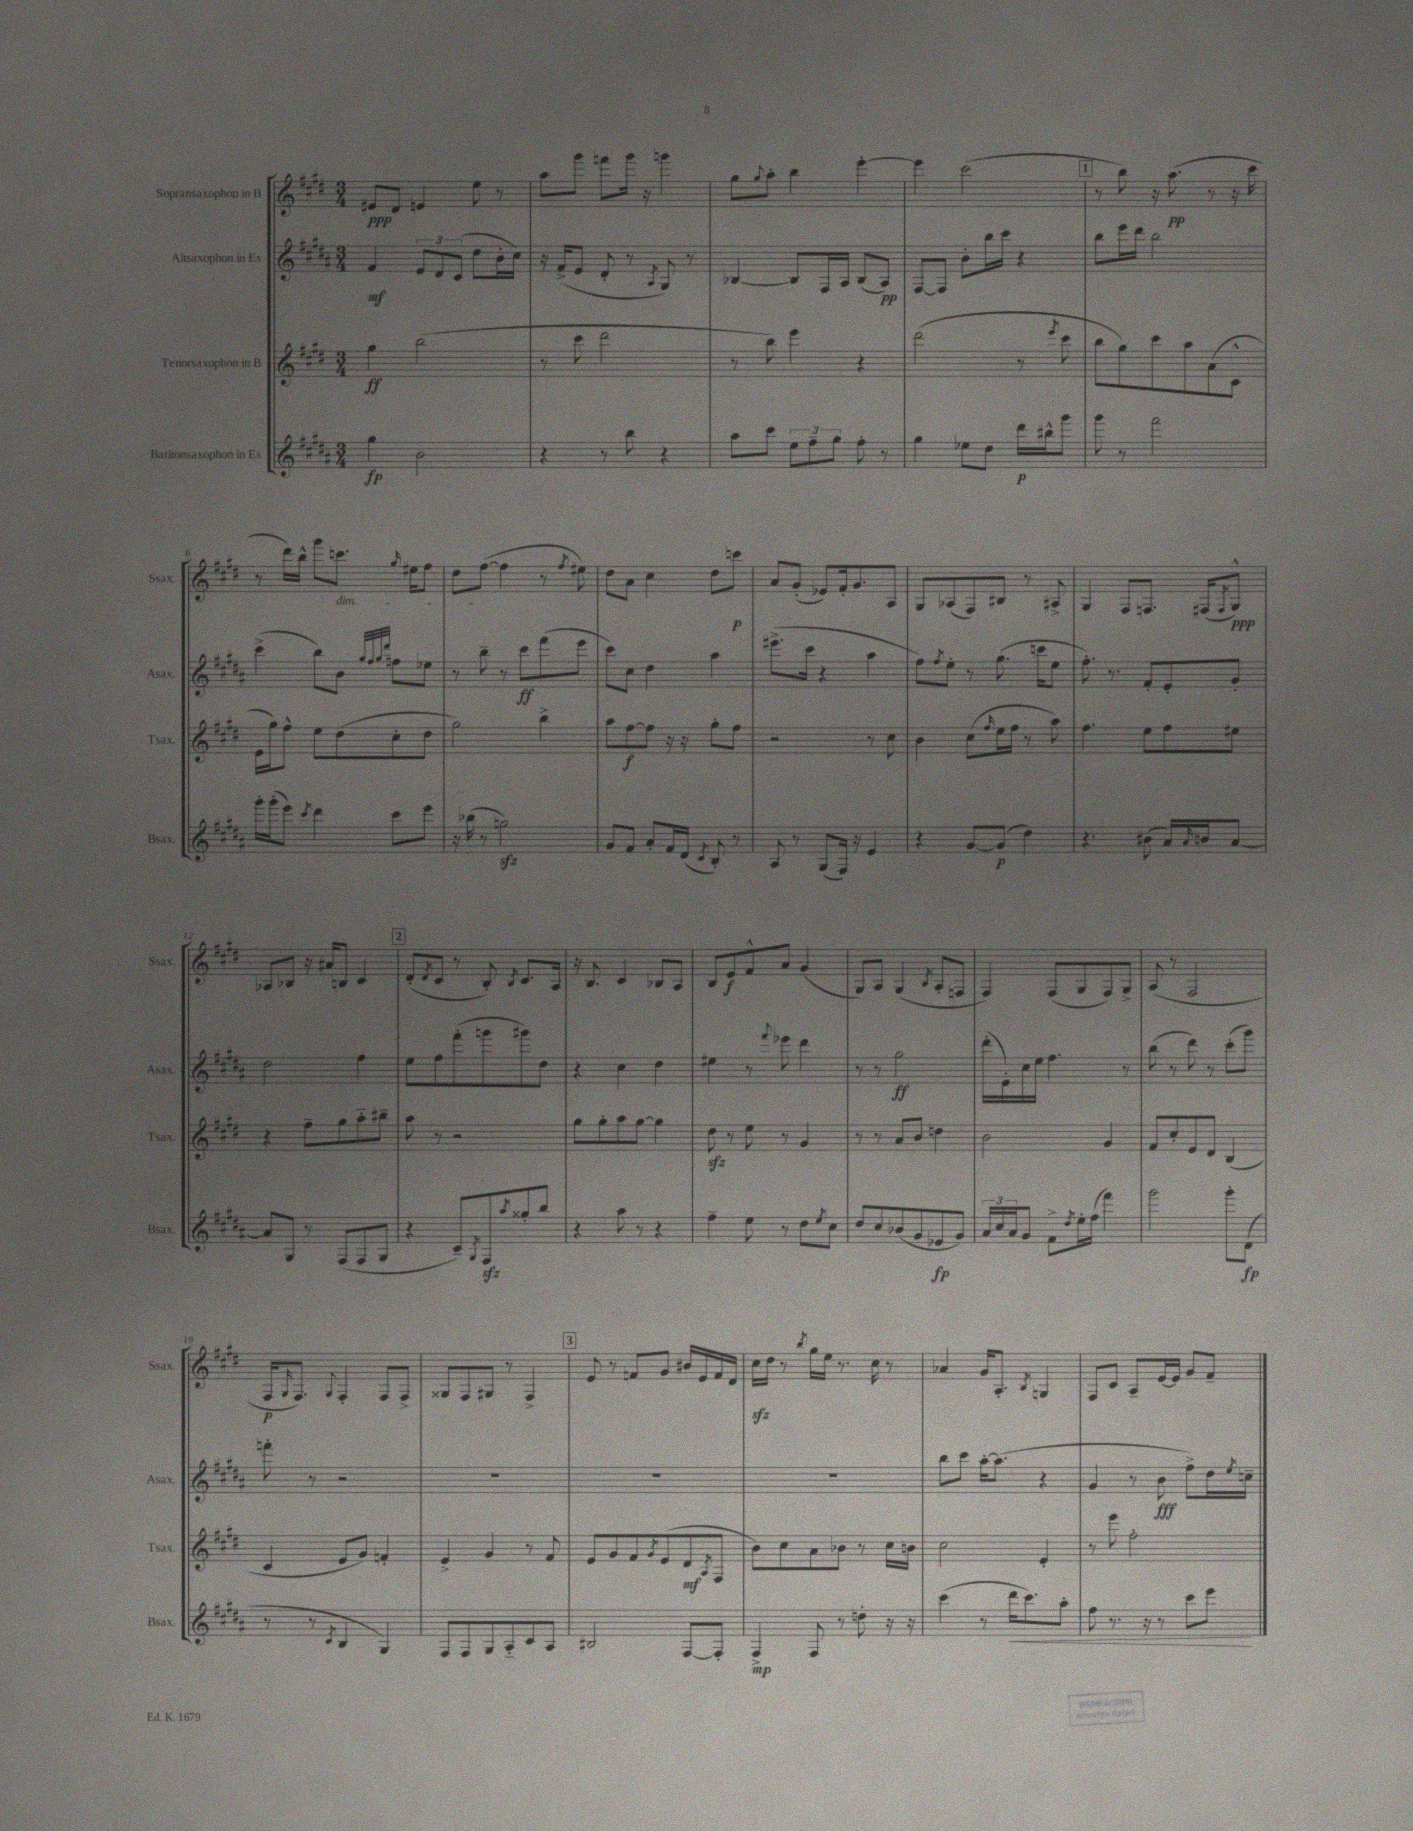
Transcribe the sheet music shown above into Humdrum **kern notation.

**kern	**dynam	**kern	**dynam	**kern	**dynam	**kern	**dynam
*part4	*part4	*part3	*part3	*part2	*part2	*part1	*part1
*staff4	*staff4	*staff3	*staff3	*staff2	*staff2	*staff1	*staff1
*I"Baritonsaxophon in Es	*	*I"Tenorsaxophon in B	*	*I"Altsaxophon in Es	*	*I"Sopransaxophon in B	*
*I'Bsax.	*	*I'Tsax.	*	*I'Asax.	*	*I'Ssax.	*
*clefG2	*	*clefG2	*	*clefG2	*	*clefG2	*
*k[f#c#g#d#a#]	*	*k[f#c#g#d#]	*	*k[f#c#g#d#a#]	*	*k[f#c#g#d#]	*
*M3/4	*	*M3/4	*	*M3/4	*	*M3/4	*
=1	=1	=1	=1	=1	=1	=1	=1
4gg#\	fp	4gg#\	ff	4f#/	mf	8e#X/L	ppp
.	.	.	.	.	.	8d#/J	.
2b\	.	(2bb\	.	12e/L	.	4en/	.
.	.	.	.	12d#/	.	.	.
.	.	.	.	(12c#/J	.	.	.
.	.	.	.	8dd#\L	.	8ee\	.
.	.	.	.	16b'\L	.	8r	.
.	.	.	.	16cc#\JJ)	.	.	.
=2	=2	=2	=2	=2	=2	=2	=2
4r	.	8r	.	16r	.	8aa\L	.
.	.	.	.	(16f#^/KL	.	.	.
.	.	8ccc#\	.	8e/J	.	8ggg#\J	.
8r	.	2ddd#\	.	8d#'/	.	8fffn\L	.
8bb\	.	.	.	8r	.	16ggg#\Jk	.
.	.	.	.	.	.	16r	.
.	.	.	.	8qA#/	.	.	.
4r	.	.	.	8G#/)	.	4gggn\	.
.	.	.	.	8r	.	.	.
=3	=3	=3	=3	=3	=3	=3	=3
8aa#\L	.	8r	.	[4B-X/	.	8gg#\L	.
.	.	.	.	.	.	8qqgg#/	.
8ccc#\J	.	8bb\)	.	.	.	8aa'\J	.
12ee\L	.	4eee\	.	8B-/L]	.	4bb\	.
12ff#~\	.	.	.	.	.	.	.
.	.	.	.	16F#/L	.	.	.
12gg#\J	.	.	.	.	.	.	.
.	.	.	.	16A#/JJ	.	.	.
8ff#'\	.	4r	.	(8B-/L	.	[4eee'\	.
8r	.	.	.	8A#/J)	pp	.	.
=4	=4	=4	=4	=4	=4	=4	=4
4gg#\	.	(2ddd#\	.	[8F#/L	.	4eee\]	.
.	.	.	.	8F#/J]	.	.	.
8ee-X\L	.	.	.	8b'\L	.	(2ccc#\	.
8dd#\J	.	.	.	16bb\L	.	.	.
.	.	.	.	16ccc#\JJ	.	.	.
16ddd#\LL	p	8r	.	4r	.	.	.
16bb#X^^\J	.	.	.	.	.	.	.
.	.	8qeee/	.	.	.	.	.
8ggg#\J	.	8ccc#\	.	.	.	.	.
!!LO:REH:place=s1:t=1
=5	=5	=5	=5	=5	=5	=5	=5
8ggg#\	.	8bb\L	.	8bb\L	.	8r	.
8r	.	8gg#\)	.	16eee\L	.	8bb\)	.
.	.	.	.	16ddd#\JJ	.	.	.
2fff#\	.	8ccc#\	.	2bb\	.	16r	.
.	.	.	.	.	.	(8.aa\	pp
.	.	8aa\	.	.	.	.	.
.	.	(8a\	.	.	.	8r	.
.	.	8c#^^\J	.	.	.	16r	.
.	.	.	.	.	.	16ccc#\	.
!!LO:LB:g=z
=6	=6	=6	=6	=6	=6	=6	=6
16ggg#'\LL	.	16e\LL	.	(4ccc#^\	.	8r	.
(16ggg#'\J	.	16gg#\J)	.	.	.	.	.
8eee\J)	.	8ff#^^\J	.	.	.	16ddd#\LL)	.
.	.	.	.	.	.	16bb^^\JJ	.
8qccc#/	.	.	.	.	.	.	.
4ddd#\	.	8ee\L	.	8bb\L)	.	8ggg#\L	.
!	!	!	!	!	!	!LO:TX:b:i:t=dim.	!
.	.	(8dd#\	.	8b\J	.	8.cccn\J	.
.	.	.	.	32qqgg#/LLL	.	.	.
.	.	.	.	32qqff#/	.	.	.
.	.	.	.	32qqgg#/	.	.	.
.	.	.	.	32qqddd#/JJJ	.	.	.
8ccc#\L	.	8cc#'\	.	8ffn\L	.	.	.
.	.	.	.	.	.	16qqgg#/	.
.	.	.	.	.	.	16ee#X\KL	.
8eee\J	.	8dd#\J	.	8ee-X\J	.	8ff#\J	.
=7	=7	=7	=7	=7	=7	=7	=7
16r	.	2gg#\)	.	8r	.	8dd#\L	.
(16bb-X\	.	.	.	.	.	.	.
8r	.	.	.	8bb~\	.	([8ff#\J	.
2ggnzz\)	.	.	.	8r	.	4ff#\]	.
.	.	.	.	8ccc#\L	ff	.	.
.	.	4bb^\	.	(8fff#\	.	8r	.
.	.	.	.	.	.	8qff#/	.
.	.	.	.	8eee\J	.	8ee#X\)	.
=8	=8	=8	=8	=8	=8	=8	=8
8g#/L	.	8aa\L	.	8ccc#\L)	.	8dd#\L	.
8f#/J	.	[8ff#\	f	8cc#\J	.	8a\J	.
8a#'/L	.	8ff#\J]	.	4dd#\	.	4cc#\	.
16f#/L	.	16r	.	.	.	.	.
(16d#/JJ	.	16r	.	.	.	.	.
8qc#/	.	.	.	.	.	.	.
8B'/)	.	8gg#'\L	.	4aa#\	.	8dd#\L	.
8r	.	8ff#\J	.	.	.	8cccn\J	p
=9	=9	=9	=9	=9	=9	=9	=9
8A#/	.	2r	.	(8.eee#X^\L	.	8a/L	.
8r	.	.	.	.	.	(8g#'/J	.
.	.	.	.	16ccc#\Jk	.	.	.
(8G#/L	.	.	.	4r	.	8e-X/L)	.
16F#/Jk)	.	.	.	.	.	16f#'/k	.
16r	.	.	.	.	.	8.g#/	.
4e/	.	8r	.	4aa#\	.	.	.
.	.	8cc#\	.	.	.	8A/J	.
=10	=10	=10	=10	=10	=10	=10	=10
4r	.	4b\	.	8ff#\L)	.	8G#/L	.
.	.	.	.	8qff#/	.	.	.
.	.	.	.	8ee'\J	.	(8A-X/	.
[8g#/L	.	(8cc#\L	.	8r	.	8F#/)	.
.	.	16qqff#/	.	.	.	.	.
(8g#/J]	p	16ee\L	.	(8.gg#\	.	8B#X/J	.
.	.	16ff#\JJ	.	.	.	.	.
4dd#\)	.	8r	.	.	.	8r	.
.	.	.	.	16cccn\KL	.	.	.
.	.	8aa\)	.	8ee\J	.	8A#X^/	.
=11	=11	=11	=11	=11	=11	=11	=11
4.r	.	4.ff#\	.	8.ff#'\)	.	4G#/	.
.	.	.	.	8.r	.	.	.
.	.	.	.	.	.	8F#/L	.
(8b#X\	.	8ee\L	.	8f#'/L	.	8.Fn/J	.
16a#/LL)	.	8ff#\	.	8e'/	.	.	.
16qqa#/	.	.	.	.	.	.	.
16bn/J	.	.	.	.	.	(16F#X/KL	.
.	.	.	.	.	.	8qF#/	.
[8a#/J	.	8ee#X\J	.	8g#'/J	.	8G#^^/J)	ppp
!!LO:LB:g=z
=12	=12	=12	=12	=12	=12	=12	=12
8a#/L]	.	4r	.	2dd#\	.	8A-X/L	.
8G#/J	.	.	.	.	.	8B-X/J	.
8r	.	8ff#~\L	.	.	.	16r	.
.	.	.	.	.	.	16a#X/KL	.
(8F#/L	.	8gg#\	.	.	.	8Bn/J	.
8F#/	.	8aa\	.	4ff#\	.	4c#/	.
8G#/J	.	8bb#X~\J	.	.	.	.	.
!!LO:REH:place=s1:t=2
=13	=13	=13	=13	=13	=13	=13	=13
4r	.	8aa\	.	8ee\L	.	(8d#'/L	.
.	.	.	.	.	.	8qd#/	.
.	.	8r	.	8ff#\	.	8c#/J	.
8c#~/L)	.	2r	.	(8fff#'\	.	8r	.
8qG#/	.	.	.	.	.	.	.
8F#zz/	.	.	.	8gggn\	.	8B'/)	.
8qaa#/	.	.	.	.	.	8qB/	.
8gg##X'/	.	.	.	8ggg#X\)	.	8.c#/L	.
8bb/J	.	.	.	8dd#\J	.	.	.
.	.	.	.	.	.	16A/Jk	.
=14	=14	=14	=14	=14	=14	=14	=14
4r	.	8gg#\L	.	4r	.	16r	.
.	.	.	.	.	.	8.B/	.
.	.	8gg#'\	.	.	.	.	.
8aa#\	.	8aa\	.	4cc#\	.	4c#/	.
8r	.	[8gg#\J	.	.	.	.	.
4r	.	4gg#\]	.	4dd#\	.	8B-X/L	.
.	.	.	.	.	.	8A/J	.
=15	=15	=15	=15	=15	=15	=15	=15
4ff#~\	.	8dd#zz\	.	4ee#X\	.	8B/L	.
.	.	8r	.	.	.	8e/	f
8ee\	.	8ee\	.	8r	.	8f#^^/	.
.	.	.	.	8qqfff#/	.	.	.
8r	.	8r	.	8eee-X\	.	8a/J	.
8dd#\L	.	4g#/	.	4ddd#\	.	(4g#/	.
8qee/	.	.	.	.	.	.	.
8cc#\J	.	.	.	.	.	.	.
=16	=16	=16	=16	=16	=16	=16	=16
8dd#/L	.	8r	.	8r	.	8G#/L)	.
8cc#/	.	8r	.	8r	.	8A/J	.
(8b-X/	.	8a/L	.	2gg#\	ff	(4G#/	.
8g#/	.	8b/J	.	.	.	.	.
.	.	.	.	.	.	8qB/	.
8e-X/	fp	4ddn\	.	.	.	8A'/L	.
8g#/J)	.	.	.	.	.	8Fn/J	.
=17	=17	=17	=17	=17	=17	=17	=17
24a#/LL	.	2b\	.	(16ddd#'\LL	.	4F#/)	.
24cc#/	.	.	.	.	.	.	.
.	.	.	.	16e'\)	.	.	.
24a#/J	.	.	.	.	.	.	.
8g#/J	.	.	.	16cc#\	.	.	.
.	.	.	.	16ee\JJ	.	.	.
8f#^\L	.	.	.	4.ff#\	.	(8F#/L	.
8qdd#/	.	.	.	.	.	.	.
16ee'\L	.	.	.	.	.	8G#/	.
(16ff#\JJ	.	.	.	.	.	.	.
4fff#\)	.	4g#/	.	.	.	8F#/)	.
.	.	.	.	8r	.	8G#^/J	.
=18	=18	=18	=18	=18	=18	=18	=18
2ggg#\	.	8f#/L	.	(8bb\	.	(8A/	.
.	.	8cc#'/	.	8r	.	8r	.
.	.	8e/	.	8ddd#\)	.	2F#/	.
.	.	8d#/J	.	8r	.	.	.
8ggg#'\L	.	(4B/	.	(8ccc#'\L	.	.	.
(8d#\J	fp	.	.	8ggg#\J)	.	.	.
!!LO:LB:g=z
=19	=19	=19	=19	=19	=19	=19	=19
8r	.	4c#/	.	8fffn'\	.	16F#/KL	p
.	.	.	.	.	.	16qqG#/	.
.	.	.	.	.	.	8.F#/J)	.
8r	.	.	.	8r	.	.	.
8qc#/	.	.	.	.	.	8qqG#/	.
4B/	.	8e/L	.	2r	.	4F#'/	.
.	.	8g#/J)	.	.	.	.	.
4G#/)	.	4fn'/	.	.	.	8F#/L	.
.	.	.	.	.	.	8F#^/J	.
=20	=20	=20	=20	=20	=20	=20	=20
8F#/L	.	4e^/	.	2.r	.	8G##X/L	.
8F#/	.	.	.	.	.	8F#/	.
8G#/	.	4g#/	.	.	.	8G#X/J	.
8A#/	.	.	.	.	.	8r	.
8c#/	.	8r	.	.	.	4F#^/	.
8A#/J	.	8f#/	.	.	.	.	.
!!LO:REH:place=s1:t=3
=21	=21	=21	=21	=21	=21	=21	=21
2B#X/	.	8e/L	.	2.r	.	8e/	.
.	.	8g#/	.	.	.	8r	.
.	.	8f#/	.	.	.	8fn/L	.
.	.	8qg#/	.	.	.	.	.
.	.	(8e/	.	.	.	8g#/J	.
[8F#/L	.	8d#/	mf	.	.	16b#X/LL	.
.	.	.	.	.	.	16e/	.
.	.	8qA/	.	.	.	.	.
8F#'/J]	.	8F#/J	.	.	.	16f/	.
.	.	.	.	.	.	16d#/JJ	.
=22	=22	=22	=22	=22	=22	=22	=22
4F#^/	mp	8b\L)	.	2.r	.	16cc#zz\LL	.
.	.	.	.	.	.	16dd#\JJ	.
.	.	8cc#\	.	.	.	8r	.
.	.	.	.	.	.	8qbb/	.
8F#/	.	8a\	.	.	.	16gg#\LL	.
.	.	.	.	.	.	16ee\JJ	.
8r	.	8b-X\J	.	.	.	8.r	.
8ddn'\	.	8r	.	.	.	.	.
.	.	.	.	.	.	16cc#\	.
16r	.	16cc#\LL	.	.	.	8r	.
16r	.	16bn\JJ	.	.	.	.	.
=23	=23	=23	=23	=23	=23	=23	=23
(4ccc#\	.	2cc#\	.	8bb\L	.	4a-X/	.
.	.	.	.	8ccc#\J	.	.	.
8r	.	.	.	[16aa#'\KL	.	16g#/KL	.
.	.	.	.	(8.aa#\J]	.	8.A'/J	.
!	!LO:HP:b	!	!	!	!	!	!
16ddd#\KL	<	.	.	.	.	.	.
8.ccc#\)	.	.	.	.	.	.	.
.	.	.	.	.	.	8qB/	.
.	.	4e'/	.	4r	.	4Gn/	.
8aa#'\J	.	.	.	.	.	.	.
=24	=24	=24	=24	=24	=24	=24	=24
8ff#\	.	8r	.	4g#/	.	8F#/L	.
8.r	.	8eee\	.	.	.	8c#/J	.
.	.	2ff#'\	.	8r	.	8A~/L	.
16r	.	.	.	.	.	.	.
8r	.	.	.	8b\	fff	[16e/L	.
.	.	.	.	.	.	16e/JJ]	.
8ccc#\L	.	.	.	8ff#^\L)	.	8g#/L	.
8eee\J	.	.	.	16dd#\L	.	8f#~/J	.
.	.	.	.	8qee/	.	.	.
.	.	.	.	16ccn~\JJ	.	.	.
.	[	.	.	.	.	.	.
==	==	==	==	==	==	==	==
*-	*-	*-	*-	*-	*-	*-	*-
